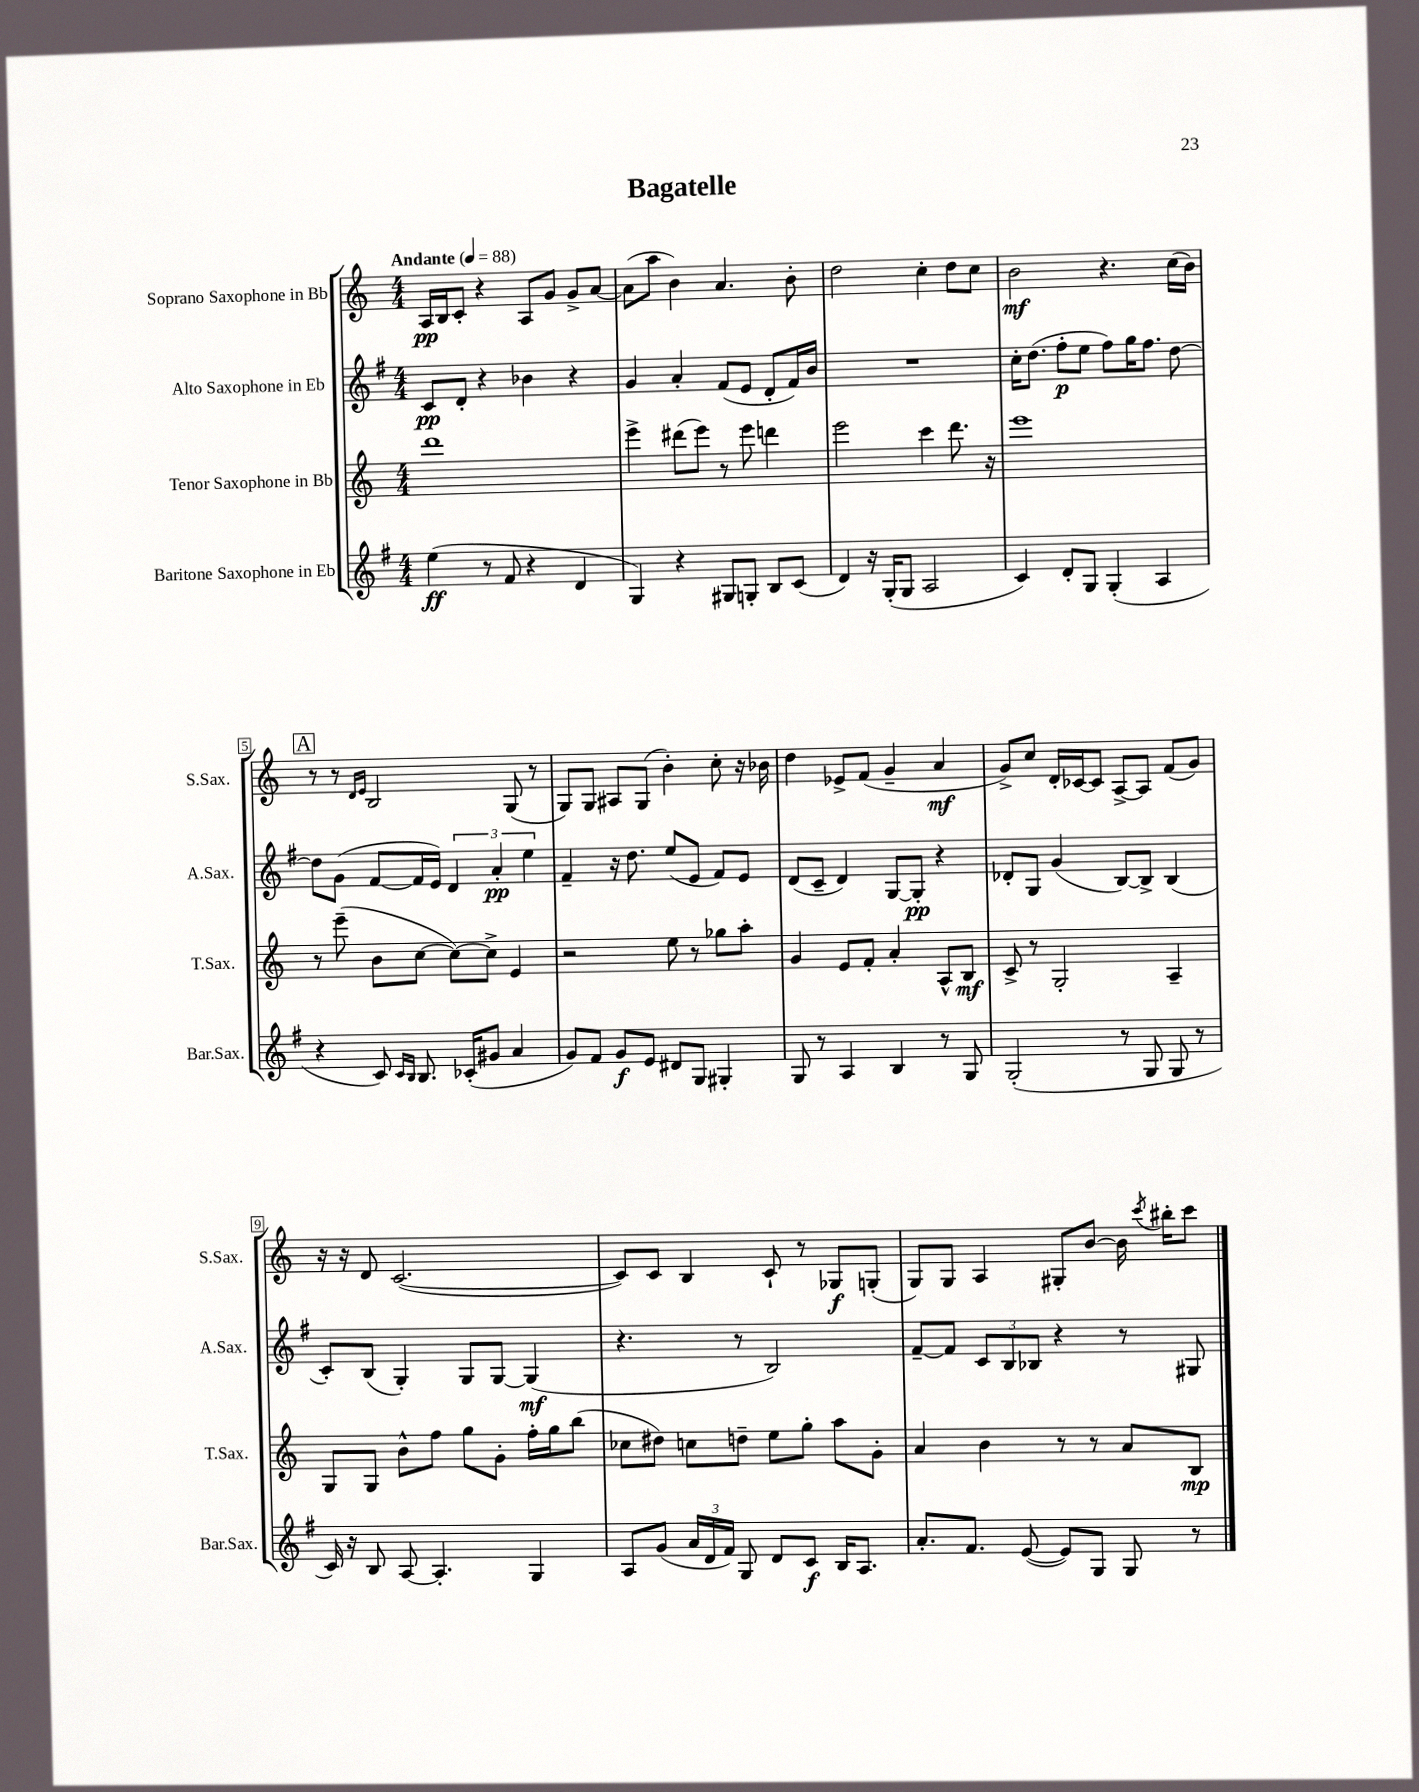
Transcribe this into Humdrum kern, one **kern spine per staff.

**kern	**kern	**kern	**kern
*staff4	*staff3	*staff2	*staff1
*clefG2	*clefG2	*clefG2	*clefG2
*k[f#]	*k[]	*k[f#]	*k[]
*M4/4	*M4/4	*M4/4	*M4/4
*MM88	*MM88	*MM88	*MM88
(4ee	1ddd	8c	16A
.	.	.	16B
.	.	8d'	8c'
8r	.	4r	4r
8f#	.	.	.
4r	.	4b-	8A
.	.	.	8g
4d	.	4r	8g^
.	.	.	[8a
=	=	=	=
4G)	4eee^	4g	(8a]
.	.	.	8aa
4r	(8ddd#	4a'	4b)
.	8eee)	.	.
8G#	8r	(8f#	4.a
8G'	8eee	8e	.
8B	4ddd	8d'	.
(8c	.	16f#)	8b'
.	.	16b	.
=	=	=	=
4d)	2eee	1r	2dd
16r	.	.	.
(16G'	.	.	.
8G	.	.	.
2A	4ccc	.	4cc'
.	8.ddd	.	8dd
.	.	.	8cc
.	16r	.	.
=	=	=	=
4c)	1eee	16cc'	2b
.	.	(8.dd	.
8d'	.	8ff#'	.
8G	.	8ee	.
(4G'	.	8ff#)	4.r
.	.	16gg	.
.	.	8.ff#	.
4A	.	.	.
.	.	[8dd	(16cc
.	.	.	16b)
=	=	=	=
4r	8r	8dd]	8r
.	(8eee~	(8g	8r
.	.	.	16qqd
.	.	.	16qqe
8c)	8b	[8f#	2B
16qqc	.	.	.
16qqB	.	.	.
8.B	[8cc	16f#]	.
.	.	16e)	.
.	8cc_)	6d	.
(16c-'	.	.	.
8g#	8cc^]	.	.
.	.	6a'	.
4a	4e	.	(8G
.	.	6ee	.
.	.	.	8r
=	=	=	=
8g)	2r	4f#~	8G)
8f#	.	.	8G
8g	.	16r	8A#
.	.	8.dd	.
8e	.	.	(8G
8d#	8ee	(8ee	4b')
8G	8r	8e	.
4G#'	8gg-	8f#)	8cc'
.	8aa'	8e	16r
.	.	.	16b-
=	=	=	=
8G	4g	(8d	4dd
8r	.	8c~	.
4A	8e	4d)	8e-^
.	8f'	.	(8f
4B	4a'	[8G	4g~
.	.	8G']	.
8r	8A^^	4r	4a
8G	8B	.	.
=	=	=	=
(2G'	8c^	8d-'	8g^)
.	8r	8G	8cc
.	2G'	(4g	16d'
.	.	.	[16c-
.	.	.	8c-]
8r	.	[8B)	[8A^
8G	.	8B^]	8A]
8G	4A~	(4B	(8f
8r	.	.	8g)
=	=	=	=
16c)	8G	8c')	16r
16r	.	.	16r
8B	8G	(8B	8d
[8A	8b^^	4G')	([2.c
4.A']	8ff	.	.
.	8gg	8G	.
.	8g'	[8G	.
4G	16ff'	(4G]	.
.	16gg	.	.
.	(8bb	.	.
=	=	=	=
8A	8cc-	4.r	8c])
(8g	8dd#)	.	8c
24a	8cc	.	4B
24d	.	.	.
24f#)	.	.	.
8G	8dd~	8r	.
8d	8ee	2B)	8c`
8c	8gg'	.	8r
16B	8aa	.	8G-
8.A	.	.	.
.	8g'	.	(8G'
=	=	=	=
8.a'	4a	[8f#~	8G)
.	.	8f#]	8G
8.f#	.	.	.
.	4b	12c	4A
.	.	12B	.
([8e	.	.	.
.	.	12B-	.
8e])	8r	4r	8G#'
8G	8r	.	[8b
8G	8a	8r	16b]
.	.	.	8qccc
.	.	.	16bb#'
8r	8B	8G#	8ccc
==	==	==	==
*-	*-	*-	*-
